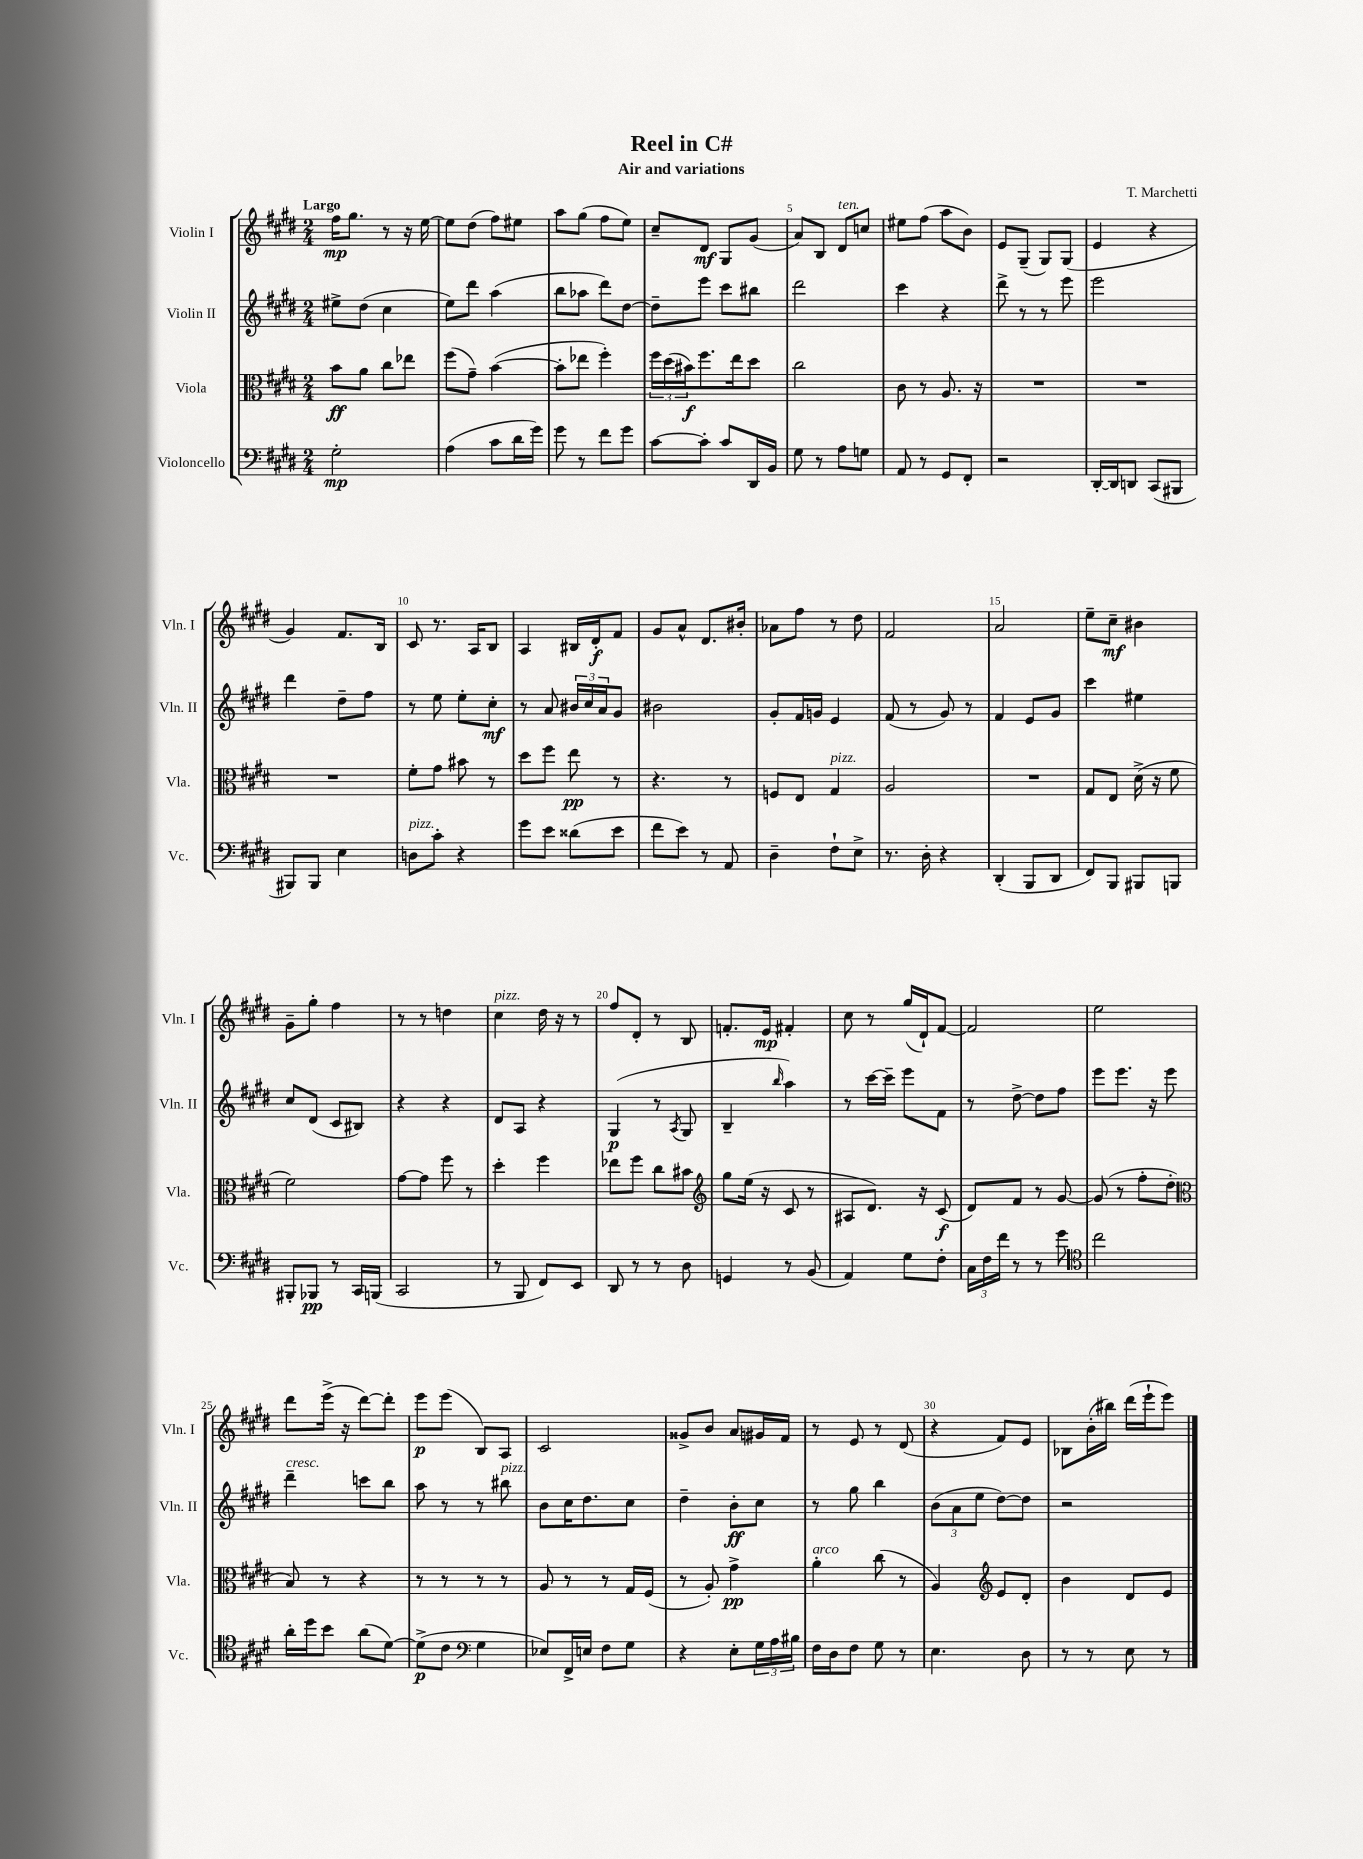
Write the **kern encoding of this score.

**kern	**kern	**kern	**kern
*staff4	*staff3	*staff2	*staff1
*clefF4	*clefC3	*clefG2	*clefG2
*k[f#c#g#d#]	*k[f#c#g#d#]	*k[f#c#g#d#]	*k[f#c#g#d#]
*M2/4	*M2/4	*M2/4	*M2/4
2G#'	8b	8ee#^	16ff#
.	.	.	8.gg#
.	8a	(8dd#	.
.	8cc#	4cc#	8r
.	8ee-	.	16r
.	.	.	[16ee
=	=	=	=
(4A	(8ff#	8ee)	8ee]
.	8g#~)	8ddd#	(8dd#
8c#	([4b	(4aa	8ff#)
16d#	.	.	8ee#
16g#)	.	.	.
=	=	=	=
8g#	8b']	8bb	8aa
8r	8ee-	8aa-	(8gg#
8f#	4ff#')	8ddd#)	8ff#
8g#	.	[8dd#	8ee)
=	=	=	=
[8c#	24ff#	8dd#~]	8cc#~
.	(24dd#	.	.
.	24b#)	.	.
8c#']	8.ff#	8eee	8d#
8c#	.	8ccc#	8G#
.	16ee	.	.
16DD#	8dd#	8bb#	(8g#
16BB	.	.	.
=	=	=	=
8G#	2cc#	2ddd#	8a)
8r	.	.	8B
8A	.	.	8d#
8G	.	.	8cc
=	=	=	=
8AA	8c#	4ccc#	8ee#
8r	8r	.	(8ff#
8GG#	8.A	4r	8aa
8FF#'	.	.	8b)
.	16r	.	.
=	=	=	=
2r	2r	8ddd#^	8e
.	.	8r	(8G#~
.	.	8r	8G#)
.	.	8eee	(8G#
=	=	=	=
[16DD#'	2r	2eee	4e
16DD#]	.	.	.
8DD	.	.	.
(8CC#	.	.	4r
8BBB#	.	.	.
=	=	=	=
8BBB#)	2r	4ddd#	4g#)
8BBB#	.	.	.
4E	.	8dd#~	8.f#
.	.	8ff#	.
.	.	.	16B
=	=	=	=
8D	8f#'	8r	8c#
8c#'	8g#	8ee	8.r
4r	8b#	8ee'	.
.	.	.	16A
.	8r	8cc#'	8B
=	=	=	=
8g#	8dd#	8r	4A
8e	8ff#	8a	.
(8d##	8ee	24b#	16B#
.	.	24cc#	.
.	.	.	16d#'
.	.	24a	.
8e	8r	8g#	8f#
=	=	=	=
8f#	4.r	2b#	8g#
8e)	.	.	8a^^
8r	.	.	8.d#
8AA	8r	.	.
.	.	.	16b#'
=	=	=	=
4D#~	8F	8g#'	8a-
.	8E	16f#	8ff#
.	.	16g	.
8F#`	4G#	4e	8r
8E^	.	.	8dd#
=	=	=	=
8.r	2A	(8f#	2f#
.	.	8r	.
16D#'	.	.	.
4r	.	8g#)	.
.	.	8r	.
=	=	=	=
(4DD#'	2r	4f#	2a
8BBB	.	8e	.
8DD#	.	8g#	.
=	=	=	=
8FF#)	8G#	4ccc#	8ee~
8BBB	8E	.	8cc#~
8BBB#	(16d#^	4ee#	4b#
.	16r	.	.
8BBB	8f#	.	.
=	=	=	=
8BBB#'	2f#)	8cc#	8g#~
8BBB-	.	(8d#	8gg#'
8r	.	8c#	4ff#
16CC#	.	8B#)	.
(16BBB	.	.	.
=	=	=	=
2CC#	[8g#	4r	8r
.	8g#]	.	8r
.	8ff#	4r	4dd
.	8r	.	.
=	=	=	=
8r	4dd#'	8d#	4cc#
8BBB	.	8A	.
8FF#)	4ff#	4r	16dd#
.	.	.	16r
8EE	.	.	8r
=	=	=	=
8DD#	8ee-	(4G#	8ff#
8r	8ff#	.	8d#'
8r	8cc#	8r	8r
.	.	8qA	.
8D#	8b#	8G#	8B
=	=	=	=
*	*clefG2	*	*
4GG	8gg#	4B~	8.f'
.	(16ee	.	.
.	16r	.	16e
.	.	16qqbb	.
8r	8c#	4aa)	4f#'
(8BB	8r	.	.
=	=	=	=
4AA)	8A#	8r	8cc#
.	8.d#)	[16ccc#	8r
.	.	16ccc#~]	.
8G#	.	8eee	(16gg#
.	16r	.	16d#`)
8F#'	(8c#	8f#	[8f#
=	=	=	=
24C#	8d#)	8r	2f#]
24F#	.	.	.
24f#	.	.	.
8r	8f#	[8dd#^	.
8r	8r	8dd#]	.
8g#	[8g#	8ff#	.
=	=	=	=
*clefC4	*	*	*
2cc#	(8g#]	8eee	2ee
.	8r	8.eee	.
.	8ff#'	.	.
.	.	16r	.
.	8dd#'	8eee	.
=	=	=	=
*	*clefC3	*	*
16a'	8B)	4ddd#~	8ddd#
16dd#	.	.	.
8b	8r	.	(16eee^
.	.	.	16r
(8a	4r	8ccc	[8ddd#)
[8d#)	.	8bb	8ddd#']
=	=	=	=
(8d#^]	8r	8aa	8eee
8c#	8r	8r	(8eee
*clefF4	*	*	*
4G#	8r	8r	8B)
.	8r	8bb#	8A
=	=	=	=
8E-)	8A	8b	2c#
16FF#^	8r	16cc#	.
16E	.	8.dd#	.
8F#	8r	.	.
8G#	16G#	8cc#	.
.	(16F#	.	.
=	=	=	=
4r	8r	4dd#~	8g##^
.	8A')	.	8b
8E'	4g#^	8b'	8a
24G#	.	8cc#	16g#
24A	.	.	.
.	.	.	16f#
24B#	.	.	.
=	=	=	=
16F#	4a'	8r	8r
16D#	.	.	.
8F#	.	8gg#	8e
8G#	(8cc#	4bb	8r
8r	8r	.	(8d#
=	=	=	=
4.E	4A)	(12b	4r
.	.	12a	.
.	.	12ee	.
*	*clefG2	*	*
.	8e	[8dd#)	8f#)
8D#	8d#'	8dd#]	8e
=	=	=	=
8r	4b	2r	8B-
8r	.	.	(16b'
.	.	.	16bb#)
8E	8d#	.	(16ddd#
.	.	.	16eee`
8r	8e	.	8eee)
==	==	==	==
*-	*-	*-	*-
